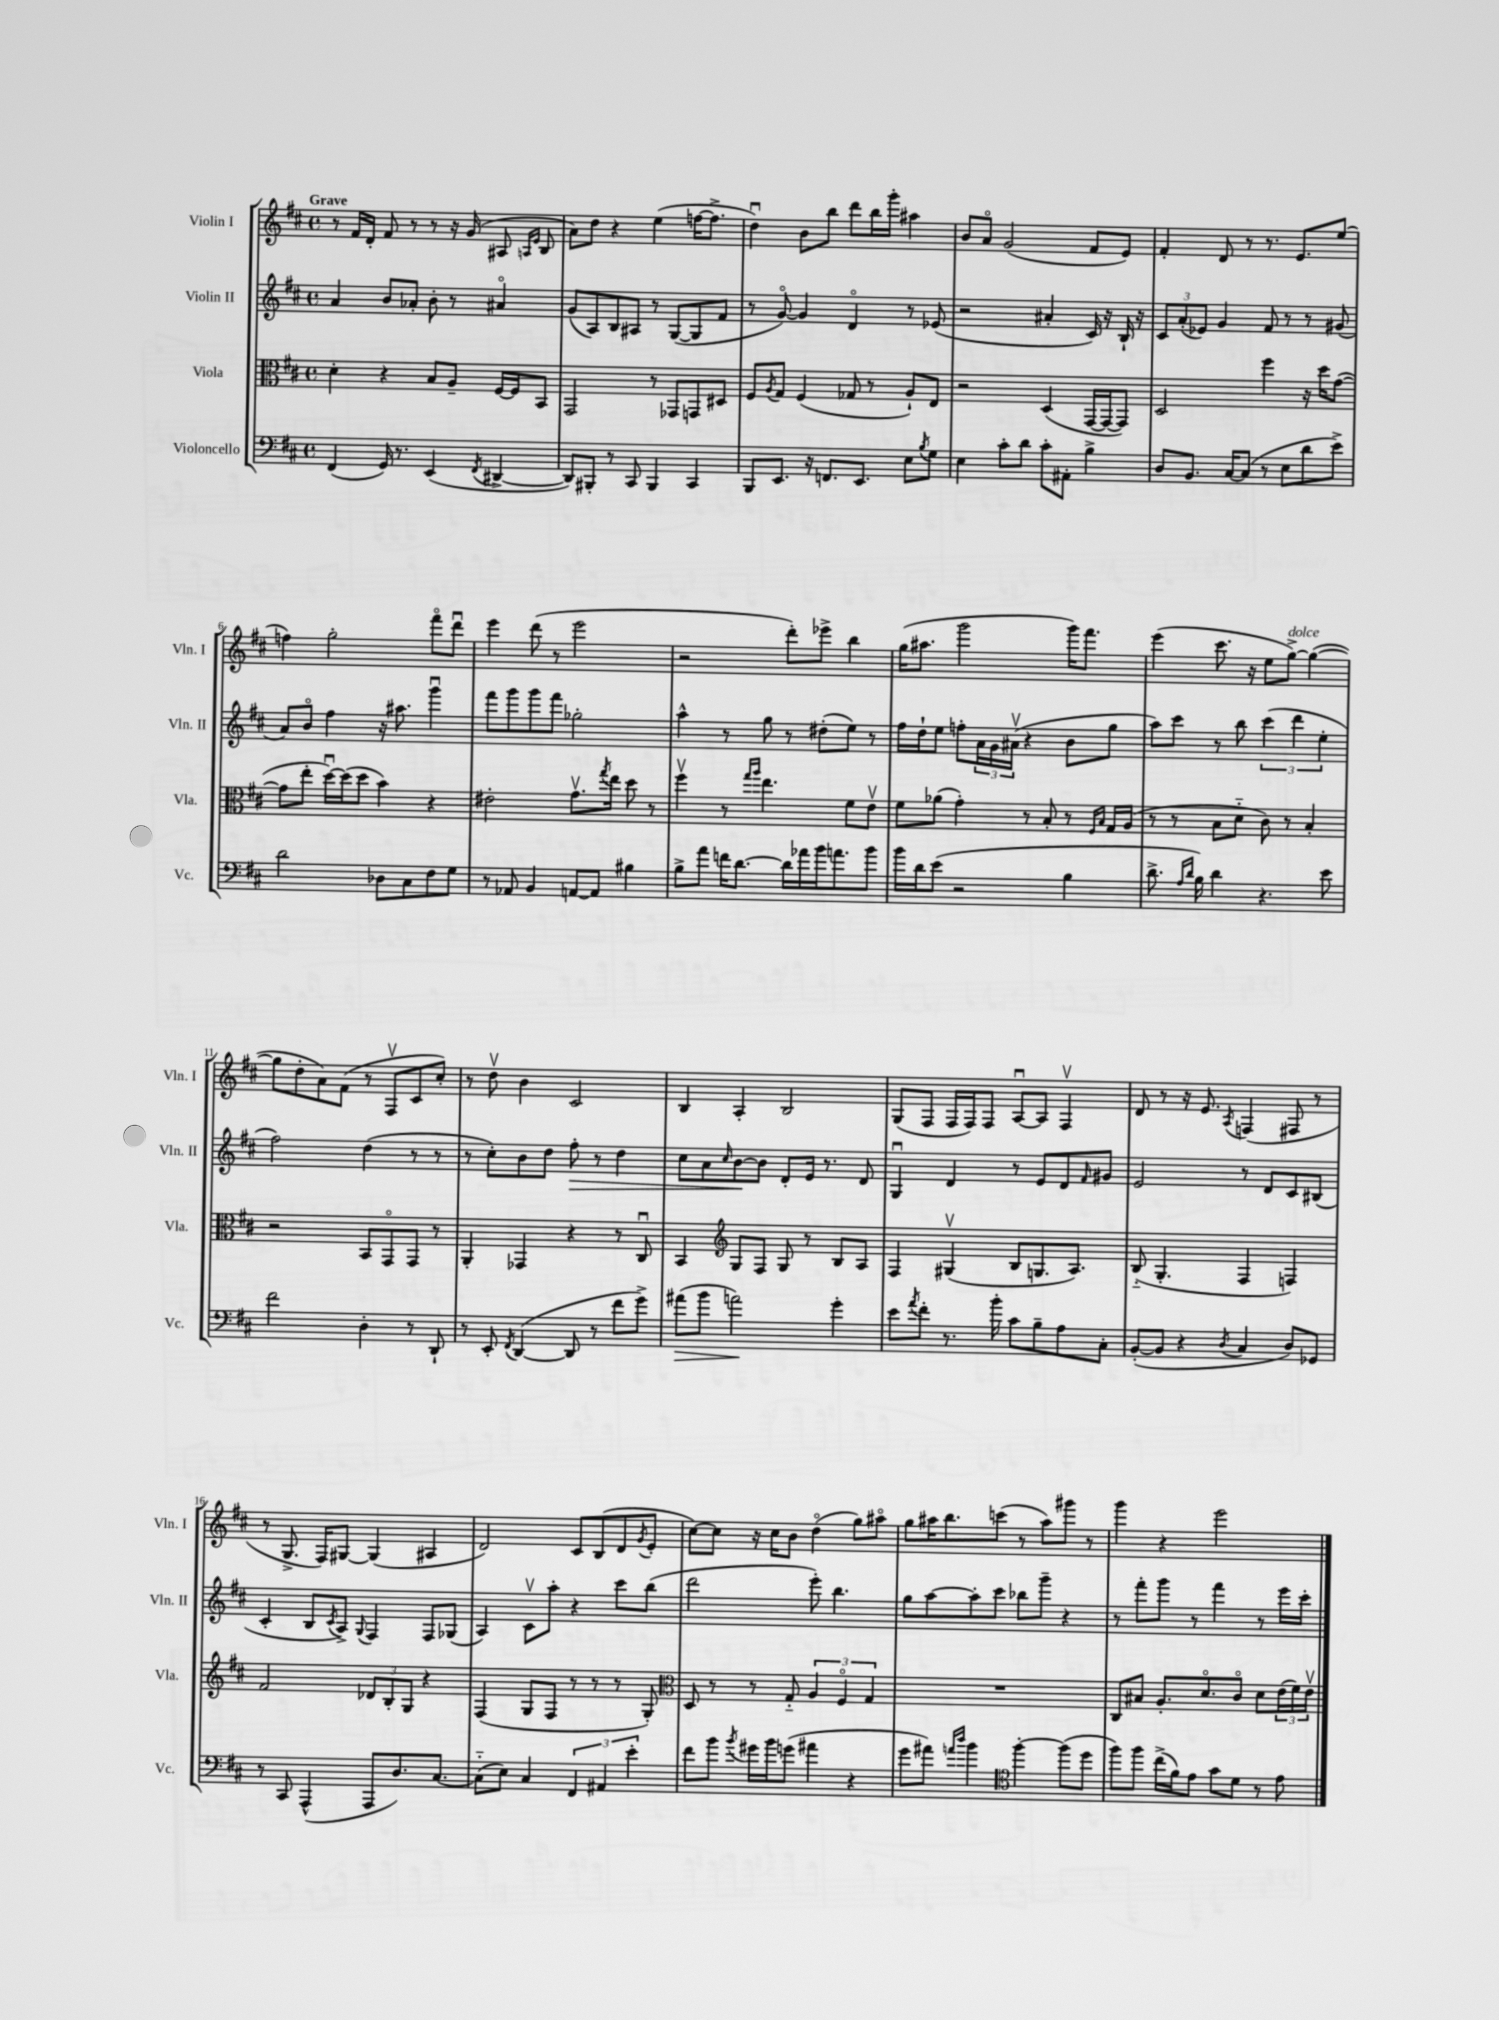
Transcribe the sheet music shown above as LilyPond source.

<<
\new StaffGroup <<
\new Staff = "s0" \with { instrumentName = "Violin I" shortInstrumentName = "Vln. I" } {
    \clef treble \key d \major \defaultTimeSignature \time 4/4 \tempo "Grave"
    r8 fis'16 d'16-. fis'8 r8 r8 r16 g'16( ais8 \grace { a16 e'16 } b8 |
    a'8) d''8 r4 e''4( f''16~ f''8.-> |
    d''4\downbow) b'8 b''8 d'''8 b''16 g'''16-. ais''4 |
    b'8 a'8\flageolet g'2( fis'8 e'8) |
    fis'4-. d'8 r8 r8. e'8. e''8( |
    f''4) g''2-. fis'''8\flageolet d'''8\downbow |
    e'''4 d'''8( r8 e'''2 |
    r2 d'''8-.) ees'''8-> b''4 |
    g''16( ais''8. g'''2 g'''16) fis'''8. |
    e'''4( cis'''8. r16 e''8 g''8~->^\markup { \italic "dolce" }) g''4~( |
    g''8 d''8-. a'8) fis'8( r8 fis8\upbow cis'8 cis''8-.) |
    r8 d''8\upbow b'4 cis'2 |
    b4 a4-. b2 |
    g8( fis8 fis16 fis16) fis8 a8~\downbow a8 fis4\upbow |
    d'8 r8 r16 e'8. \acciaccatura { a8 } f4( fis8 r8 |
    r8 g8.-> fis16) gis8~ gis4( ais4 |
    d'2) cis'8 b8( d'8 \acciaccatura { g'8 } e'8-. |
    cis''8~) cis''8 r16 cis''16 b'8 d''4\flageolet( g''8) ais''8\flageolet |
    g''8 ais''16 b''8. c'''8( r8 ais''8) gis'''8 r8 |
    g'''4 r4 e'''2 \bar "|." |
}
\new Staff = "s1" \with { instrumentName = "Violin II" shortInstrumentName = "Vln. II" } {
    \clef treble \key d \major \defaultTimeSignature \time 4/4
    a'4 b'8 aes'8-. b'8-. r8 ais'4\flageolet |
    g'8( a8) b8 ais8 r8 g8~( g8 fis'8 |
    r8 g'8~\flageolet) g'4 d'4\flageolet r8 ees'8( |
    r2 ais'4-. cis'16) r16 b16-! r16 |
    \tuplet 3/2 { cis'8 a'8-.( ees'8) } g'4 fis'8 r8 r8 gis'8( |
    a'8) b'8\flageolet fis''4 r16 ais''8. g'''4\downbow |
    fis'''8 g'''8 g'''8 fis'''8 ges''2-. |
    a''4-^ r8 g''8 r8 dis''8-.( e''8) r8 |
    fis''16 d''16-! e''8 f''8-. \tuplet 3/2 { a'16 g'16 ais'16\upbow( } r4 b'8 g''8 |
    a''8) cis'''8 r8 b''8 \tuplet 3/2 { cis'''4( d'''4 e''4-. } |
    fis''2) d''4( r8 r8 |
    r8 cis''8-.) b'8 d''8 fis''8-.\> r8 d''4 |
    cis''8 a'8 \grace { cis''16 } b'8~\! b'8 d'8-. e'16 r8. d'8 |
    g4\downbow d'4 r8 e'8 d'8 \grace { fis'16 } gis'8 |
    e'2 r8 d'8 cis'8 bis8( |
    cis'4-. b8 \acciaccatura { cis'8 } a8->) \appoggiatura { g8 } fis4 fis8 ges8( |
    a4) cis'8\upbow a''8-. r4 cis'''8 b''8( |
    d'''2 e'''8-.) b''4. |
    g''8 a''8~ a''8-. cis'''8 bes''8 g'''8-- r4 |
    r8 fis'''8-. g'''8 r8 fis'''4 r8 e'''16 cis'''16-. \bar "|." |
}
\new Staff = "s2" \with { instrumentName = "Viola" shortInstrumentName = "Vla." } {
    \clef alto \key d \major \defaultTimeSignature \time 4/4
    d'4-. r4 b8 a8-- fis16~ fis16 b,8 |
    g,2 r8 ges,8 g,8 dis8 |
    fis8 \acciaccatura { a8 } g8 fis4( ges8 r8 a8-!) e8 |
    r2 d4( g,16~ g,16~ g,8) |
    d2 fis''4 r16 d''16 g'8~( |
    g'8 e''8-. d''16~\downbow) d''16( d''8 b'4) r4 |
    eis'2-. g'8.\upbow \acciaccatura { g''8 } e''16 d''8 r8 |
    fis''4\upbow r8 \grace { g''16 a''16 } e''4. fis'8 e'8\upbow |
    fis'8 aes'8( g'4-.) r8 b8-. r8 \grace { fis16 b16 } g16 a16( |
    r8 r8 b8 d'8-_ cis'8) r8 b4-. |
    r2 b,8 g,8\flageolet g,8 r8 |
    a,4-. ges,4 r4 r8 cis8\downbow |
    b,4 \clef treble g8 fis8 g8 r8 b8 a8 |
    fis4 gis4\upbow( b8 g8. a8.) |
    b8-_( g4.-. fis4 f4) |
    fis'2 \tuplet 3/2 { des'8 b8-. g8 } r4 |
    fis4( g8 fis8 r8 r8 r8 g8-.) |
    \clef alto d8 r8 r8 g8-_ \tuplet 3/2 { a4 fis4\flageolet g4 } |
    R1 |
    cis8 bis8 a8.-. d'8.\flageolet cis'8\flageolet d'8 \tuplet 3/2 { e'16( fis'16) e'16\upbow } \bar "|." |
}
\new Staff = "s3" \with { instrumentName = "Violoncello" shortInstrumentName = "Vc." } {
    \clef bass \key d \major \defaultTimeSignature \time 4/4
    fis,4( g,16) r8. e,4( \acciaccatura { fis,8 } dis,4~-> |
    dis,8) bis,,8-. r8 cis,8 bis,,4 cis,4 |
    b,,8 e,8. r16 f,8. e,8. e8 \acciaccatura { b8 } g8 |
    e4 cis'8-. d'8 cis'8-. ais,8-. b4-> |
    d8 b,8. cis16~ cis8( r8 e8 d'8 e'8->) |
    d'2 des8 cis8 fis8 g8 |
    r8 aes,8 b,4 a,8~ a,8 bis4 |
    b8-> a'8 f'16 d'8.~ d'16 aes'16 b'16 a'8. b'8 |
    b'16 d'16 e'8( r2 b4 |
    d'8.-> \grace { a16 d'16 } b16) d'4 r4. e'8 |
    fis'2 d4-. r8 d,8-! |
    r8 e,8-. \acciaccatura { fis,8 } d,4~( d,8 r8 fis'8 g'8->) |
    ais'8\>( b'8 a'2\!) g'4-. |
    e'8 \acciaccatura { a'8 } fis'8-. r8. b'16-. cis'8 b8-- a8 cis8-. |
    b,8~-.( b,8 r4 \acciaccatura { d8 } cis4 d8) ges,8 |
    r8 cis,8 a,,4-^( a,,8 d8.) cis8.~ |
    cis8-_( e8) cis4 \tuplet 3/2 { fis,4 ais,4 e'4-. } |
    fis'8 b'8 \acciaccatura { b'8 } gis'16 b'16 g'8( ais'4 r4 |
    g'8 ais'8) \grace { a'16 d''16 } b'4 \clef tenor fis''4~-. fis''8( d''8 |
    fis''8) fis''8 cis''16->( fis'16) e'8 g'8 d'8 r8 e'8 \bar "|." |
}
>>
>>
